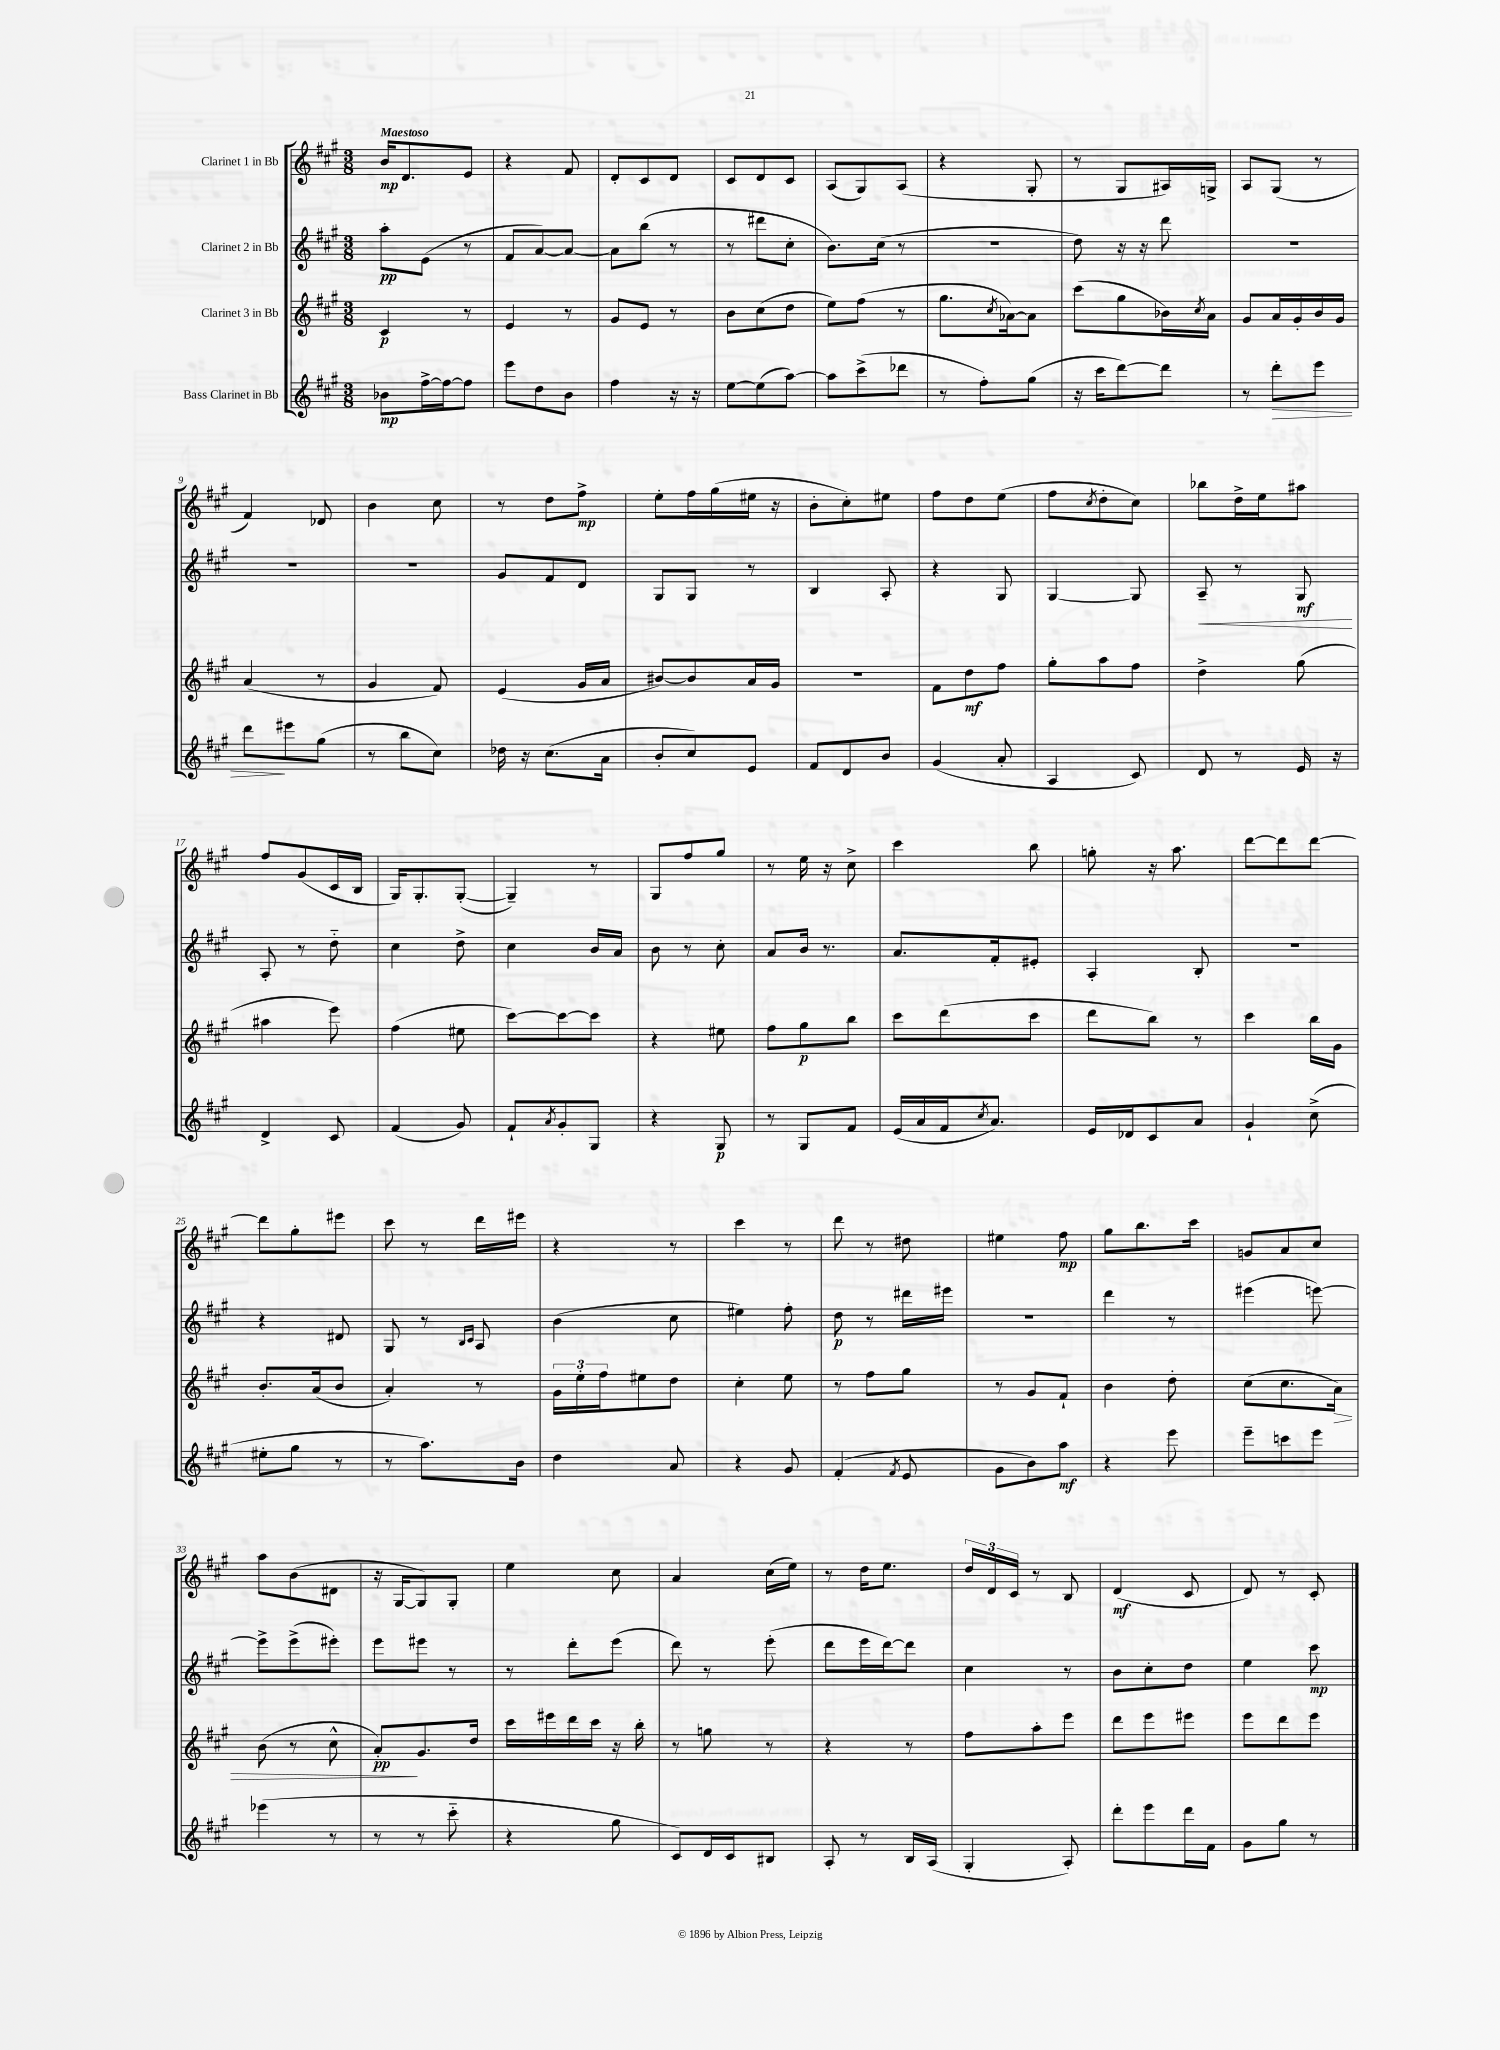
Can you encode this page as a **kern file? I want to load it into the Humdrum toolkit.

**kern	**dynam	**kern	**dynam	**kern	**dynam	**kern	**dynam
*part4	*part4	*part3	*part3	*part2	*part2	*part1	*part1
*staff4	*staff4	*staff3	*staff3	*staff2	*staff2	*staff1	*staff1
*I"Bass Clarinet in Bb	*	*I"Clarinet 3 in Bb	*	*I"Clarinet 2 in Bb	*	*I"Clarinet 1 in Bb	*
*clefG2	*	*clefG2	*	*clefG2	*	*clefG2	*
*k[f#c#g#]	*	*k[f#c#g#]	*	*k[f#c#g#]	*	*k[f#c#g#]	*
*M3/8	*	*M3/8	*	*M3/8	*	*M3/8	*
=1	=1	=1	=1	=1	=1	=1	=1
!	!	!	!	!	!	!LO:TX:a:B:t=Maestoso	!
8b-X\L	mp	4c#/	p	8aa'\L	pp	16b/KL	mp
.	.	.	.	.	.	8.d/	.
[16ff#^\L	.	.	.	(8e\J	.	.	.
16ff#\J_	.	.	.	.	.	.	.
8ff#\J]	.	8r	.	8r	.	8e/J	.
=2	=2	=2	=2	=2	=2	=2	=2
8eee\L	.	4e/	.	8f#/L	.	4r	.
8dd\	.	.	.	[8a/)	.	.	.
8b\J	.	8r	.	8a/J_	.	8f#/	.
=3	=3	=3	=3	=3	=3	=3	=3
4ff#\	.	8g#/L	.	8a\L]	.	8d'/L	.
.	.	8e/J	.	(8bb\J	.	8c#/	.
16r	.	8r	.	8r	.	8d/J	.
16r	.	.	.	.	.	.	.
=4	=4	=4	=4	=4	=4	=4	=4
[8ee\L	.	8b\L	.	8r	.	8c#/L	.
(8ee\]	.	(8cc#\	.	8ddd#X\L	.	8d/	.
[8aa\J)	.	8dd\J	.	8cc#'\J	.	8c#/J	.
=5	=5	=5	=5	=5	=5	=5	=5
8aa\L]	.	8ee\L)	.	8.b\L)	.	(8A/L	.
(8ccc#^\	.	(8ff#\J	.	.	.	8G#/)	.
.	.	.	.	(16cc#\Jk	.	.	.
8ddd-X\J	.	8r	.	8r	.	(8A/J	.
=6	=6	=6	=6	=6	=6	=6	=6
8r	.	8.gg#\L	.	4.r	.	4r	.
8ff#'\L)	.	.	.	.	.	.	.
.	.	8qcc#/	.	.	.	.	.
.	.	[16a-X\k)	.	.	.	.	.
(8gg#\J	.	8a-\J]	.	.	.	8G#'/	.
=7	=7	=7	=7	=7	=7	=7	=7
16r	.	(8ccc#\L	.	8dd\)	.	8r	.
16ccc#\KL	.	.	.	.	.	.	.
[8ddd\)	.	8gg#\	.	16r	.	8G#/L	.
.	.	.	.	16r	.	.	.
8ddd\J]	.	16b-X\L)	.	8ddd\	.	16A#X/L)	.
.	.	8qcc#/	.	.	.	.	.
.	.	16a\JJ	.	.	.	16Gn^/JJ	.
=8	=8	=8	=8	=8	=8	=8	=8
8r	.	8g#/L	.	4.r	.	8A/L	.
!	!LO:HP:b	!	!	!	!	!	!
8ddd'\L	>	16a/L	.	.	.	(8G#/J	.
.	.	16g#'/	.	.	.	.	.
8eee\J	.	16b/	.	.	.	8r	.
.	.	16g#/JJ	.	.	.	.	.
!!LO:LB:g=z
=9	=9	=9	=9	=9	=9	=9	=9
8ddd\L	.	(4a/	.	4.r	.	4f#/)	.
8eee#X\	]	.	.	.	.	.	.
(8gg#\J	.	8r	.	.	.	8d-X/	.
=10	=10	=10	=10	=10	=10	=10	=10
8r	.	4g#/	.	4.r	.	4b\	.
8bb\L	.	.	.	.	.	.	.
8cc#\J)	.	8f#/)	.	.	.	8cc#\	.
=11	=11	=11	=11	=11	=11	=11	=11
16dd-X\	.	(4e/	.	8g#/L	.	8r	.
16r	.	.	.	.	.	.	.
(8.cc#\L	.	.	.	8f#/	.	8dd\L	.
.	.	16g#/LL	.	8d/J	.	8ff#^\J	mp
16a\Jk	.	16a/JJ	.	.	.	.	.
=12	=12	=12	=12	=12	=12	=12	=12
8b'/L	.	[8b#X/L)	.	8G#/L	.	8ee'\L	.
8cc#/)	.	8b#/]	.	8G#/J	.	16ff#\L	.
.	.	.	.	.	.	(16gg#\	.
8e/J	.	16a/L	.	8r	.	16ee#X\JJ	.
.	.	16g#/JJ	.	.	.	16r	.
=13	=13	=13	=13	=13	=13	=13	=13
8f#/L	.	4.r	.	4B/	.	8b'\L	.
8d/	.	.	.	.	.	8cc#'\)	.
8b/J	.	.	.	8A'/	.	8ee#X\J	.
=14	=14	=14	=14	=14	=14	=14	=14
(4g#/	.	8f#\L	.	4r	.	8ff#\L	.
.	.	8dd\	mf	.	.	8dd\	.
8a'/	.	8ff#\J	.	8G#/	.	(8ee\J	.
=15	=15	=15	=15	=15	=15	=15	=15
4A/	.	8gg#'\L	.	[4G#/	.	8ff#\L	.
.	.	.	.	.	.	8qcc#/	.
.	.	8aa\	.	.	.	8dd'\	.
8c#/)	.	8ff#\J	.	8G#/]	.	8cc#\J)	.
=16	=16	=16	=16	=16	=16	=16	=16
!	!	!	!	!	!LO:HP:b	!	!
8d/	.	4dd^\	.	8A~/	<	8bb-X\L	.
8r	.	.	.	8r	.	16dd^\L	.
.	.	.	.	.	.	16ee\J	.
16e/	.	(8gg#\	.	8G#/	mf	8aa#X\J	.
16r	.	.	.	.	.	.	.
.	.	.	.	.	[	.	.
!!LO:LB:g=z
=17	=17	=17	=17	=17	=17	=17	=17
4d^/	.	4aa#X\	.	8A'/	.	8ff#/L	.
.	.	.	.	8r	.	(8g#/	.
8c#/	.	8eee\)	.	8dd\	.	16c#/L	.
.	.	.	.	.	.	16B/JJ	.
=18	=18	=18	=18	=18	=18	=18	=18
(4f#/	.	(4ff#\	.	4cc#\	.	16G#/KL)	.
.	.	.	.	.	.	8.G#'/	.
8g#/)	.	8ee#X\	.	8dd^\	.	([8G#'/J	.
=19	=19	=19	=19	=19	=19	=19	=19
8f#`/L	.	[8ccc#\L)	.	4cc#\	.	4G#~/])	.
8qa/	.	.	.	.	.	.	.
8g#'/	.	8ccc#\_	.	.	.	.	.
8G#/J	.	8ccc#\J]	.	16b/LL	.	8r	.
.	.	.	.	16a/JJ	.	.	.
=20	=20	=20	=20	=20	=20	=20	=20
4r	.	4r	.	8b\	.	8G#/L	.
.	.	.	.	8r	.	8ff#/	.
8G#/	p	8ee#X\	.	8cc#'\	.	8gg#/J	.
=21	=21	=21	=21	=21	=21	=21	=21
8r	.	8ff#\L	.	8a/L	.	8r	.
8G#/L	.	8gg#\	p	16b/Jk	.	16ee\	.
.	.	.	.	8.r	.	16r	.
8f#/J	.	8bb\J	.	.	.	8cc#^\	.
=22	=22	=22	=22	=22	=22	=22	=22
(16e/LL	.	8ccc#\L	.	8.a/L	.	4ccc#\	.
16a/	.	.	.	.	.	.	.
16f#/J	.	(8ddd\	.	.	.	.	.
8qcc#/	.	.	.	.	.	.	.
8.a/J)	.	.	.	16f#'/k	.	.	.
.	.	8ccc#\J	.	8e#X'/J	.	8bb\	.
=23	=23	=23	=23	=23	=23	=23	=23
16e/LL	.	8ddd\L	.	4A'/	.	8ggn'\	.
16d-X/J	.	.	.	.	.	.	.
8c#/	.	8bb\J)	.	.	.	16r	.
.	.	.	.	.	.	8.aa\	.
8a/J	.	8r	.	8B'/	.	.	.
=24	=24	=24	=24	=24	=24	=24	=24
4g#`/	.	4ccc#\	.	4.r	.	[8ddd\L	.
.	.	.	.	.	.	8ddd\]	.
(8cc#^\	.	16bb\LL	.	.	.	[8ddd\J	.
.	.	16g#\JJ	.	.	.	.	.
!!LO:LB:g=z
=25	=25	=25	=25	=25	=25	=25	=25
8ee#X'\L	.	8.b'/L	.	4r	.	8ddd\L]	.
8gg#\J	.	.	.	.	.	8gg#'\	.
.	.	(16a/k	.	.	.	.	.
8r	.	8b/J	.	8d#X/	.	8eee#X\J	.
=26	=26	=26	=26	=26	=26	=26	=26
8r	.	4a'/)	.	8G#/	.	8ccc#\	.
8.aa\L)	.	.	.	8r	.	8r	.
.	.	.	.	16qqB/LL	.	.	.
.	.	.	.	16qqc#/JJ	.	.	.
.	.	8r	.	8A/	.	16ddd\LL	.
16b\Jk	.	.	.	.	.	16eee#X\JJ	.
=27	=27	=27	=27	=27	=27	=27	=27
4dd\	.	24g#\LL	.	(4b\	.	4r	.
.	.	24ee'\	.	.	.	.	.
.	.	24ff#\J	.	.	.	.	.
.	.	8ee#X\	.	.	.	.	.
8a/	.	8dd\J	.	8cc#\	.	8r	.
=28	=28	=28	=28	=28	=28	=28	=28
4r	.	4cc#'\	.	4ee#X\)	.	4ccc#\	.
8g#/	.	8ee\	.	8ff#'\	.	8r	.
=29	=29	=29	=29	=29	=29	=29	=29
(4f#'/	.	8r	.	8dd\	p	8ddd\	.
.	.	8ff#\L	.	8r	.	8r	.
8qf#/	.	.	.	.	.	.	.
8e/	.	8gg#\J	.	16ddd#X\LL	.	8dd#X\	.
.	.	.	.	16eee#X\JJ	.	.	.
=30	=30	=30	=30	=30	=30	=30	=30
8g#\L	.	8r	.	4.r	.	4ee#X\	.
8b\)	.	8g#/L	.	.	.	.	.
8aa\J	mf	8f#`/J	.	.	.	8ff#\	mp
=31	=31	=31	=31	=31	=31	=31	=31
4r	.	4b\	.	4ddd\	.	8gg#\L	.
.	.	.	.	.	.	8.bb\	.
8eee\	.	8dd'\	.	8r	.	.	.
.	.	.	.	.	.	16ccc#\Jk	.
=32	=32	=32	=32	=32	=32	=32	=32
8eee~\L	.	(8cc#\L	.	(4eee#X\	.	8gn/L	.
8cccn\	.	8.cc#\	.	.	.	8a/	.
8eee\J	.	.	.	[8eeen\)	.	8cc#/J	.
!	!	!	!LO:HP:b	!	!	!	!
.	.	16a\Jk)	>	.	.	.	.
!!LO:LB:g=z
=33	=33	=33	=33	=33	=33	=33	=33
(4eee-X\	.	(8b\	.	8eee^\L]	.	8aa\L	.
.	.	8r	.	(8eee^\	.	(8b\	.
8r	.	8cc#^^\	.	8eee#X'\J)	.	8d#X\J	.
=34	=34	=34	=34	=34	=34	=34	=34
8r	.	8a'/L)	pp	8eee\L	.	16r	.
.	.	.	.	.	.	[16G#/KL	.
8r	.	8.g#/	]	8eee#X\J	.	8G#/])	.
8ccc#\	.	.	.	8r	.	8G#'/J	.
.	.	16dd/Jk	.	.	.	.	.
=35	=35	=35	=35	=35	=35	=35	=35
4r	.	16ccc#\LL	.	8r	.	4ee\	.
.	.	16eee#X\	.	.	.	.	.
.	.	16ddd\	.	8ddd'\L	.	.	.
.	.	16ccc#\JJ	.	.	.	.	.
8gg#\	.	16r	.	(8eee\J	.	8cc#\	.
.	.	16bb'\	.	.	.	.	.
=36	=36	=36	=36	=36	=36	=36	=36
8c#/L)	.	8r	.	8ddd\)	.	4a/	.
16d/L	.	8ggn\	.	8r	.	.	.
16c#/J	.	.	.	.	.	.	.
8B#X/J	.	8r	.	(8eee'\	.	(16cc#\LL	.
.	.	.	.	.	.	16ee\JJ)	.
=37	=37	=37	=37	=37	=37	=37	=37
8A'/	.	4r	.	8ddd\L	.	8r	.
8r	.	.	.	16eee\L	.	16dd\KL	.
.	.	.	.	[16ddd\J)	.	8.ee\J	.
16B/LL	.	8r	.	8ddd\J]	.	.	.
(16A/JJ	.	.	.	.	.	.	.
=38	=38	=38	=38	=38	=38	=38	=38
4G#'/	.	8ff#\L	.	4cc#\	.	24dd/LL	.
.	.	.	.	.	.	24d/	.
.	.	.	.	.	.	24c#/JJ	.
.	.	8aa'\	.	.	.	8r	.
8A'/)	.	8eee\J	.	8r	.	8B/	.
=39	=39	=39	=39	=39	=39	=39	=39
8ddd'\L	.	8ddd\L	.	8b\L	.	(4d/	mf
8eee\	.	8eee\	.	8cc#'\	.	.	.
16ddd\L	.	8eee#X\J	.	8dd\J	.	8c#/	.
16f#\JJ	.	.	.	.	.	.	.
=40	=40	=40	=40	=40	=40	=40	=40
8g#\L	.	8eee\L	.	4ee\	.	8d/)	.
8gg#\J	.	8ddd\	.	.	.	8r	.
8r	.	8eee\J	.	8ccc#\	mp	8c#'/	.
==	==	==	==	==	==	==	==
*-	*-	*-	*-	*-	*-	*-	*-
